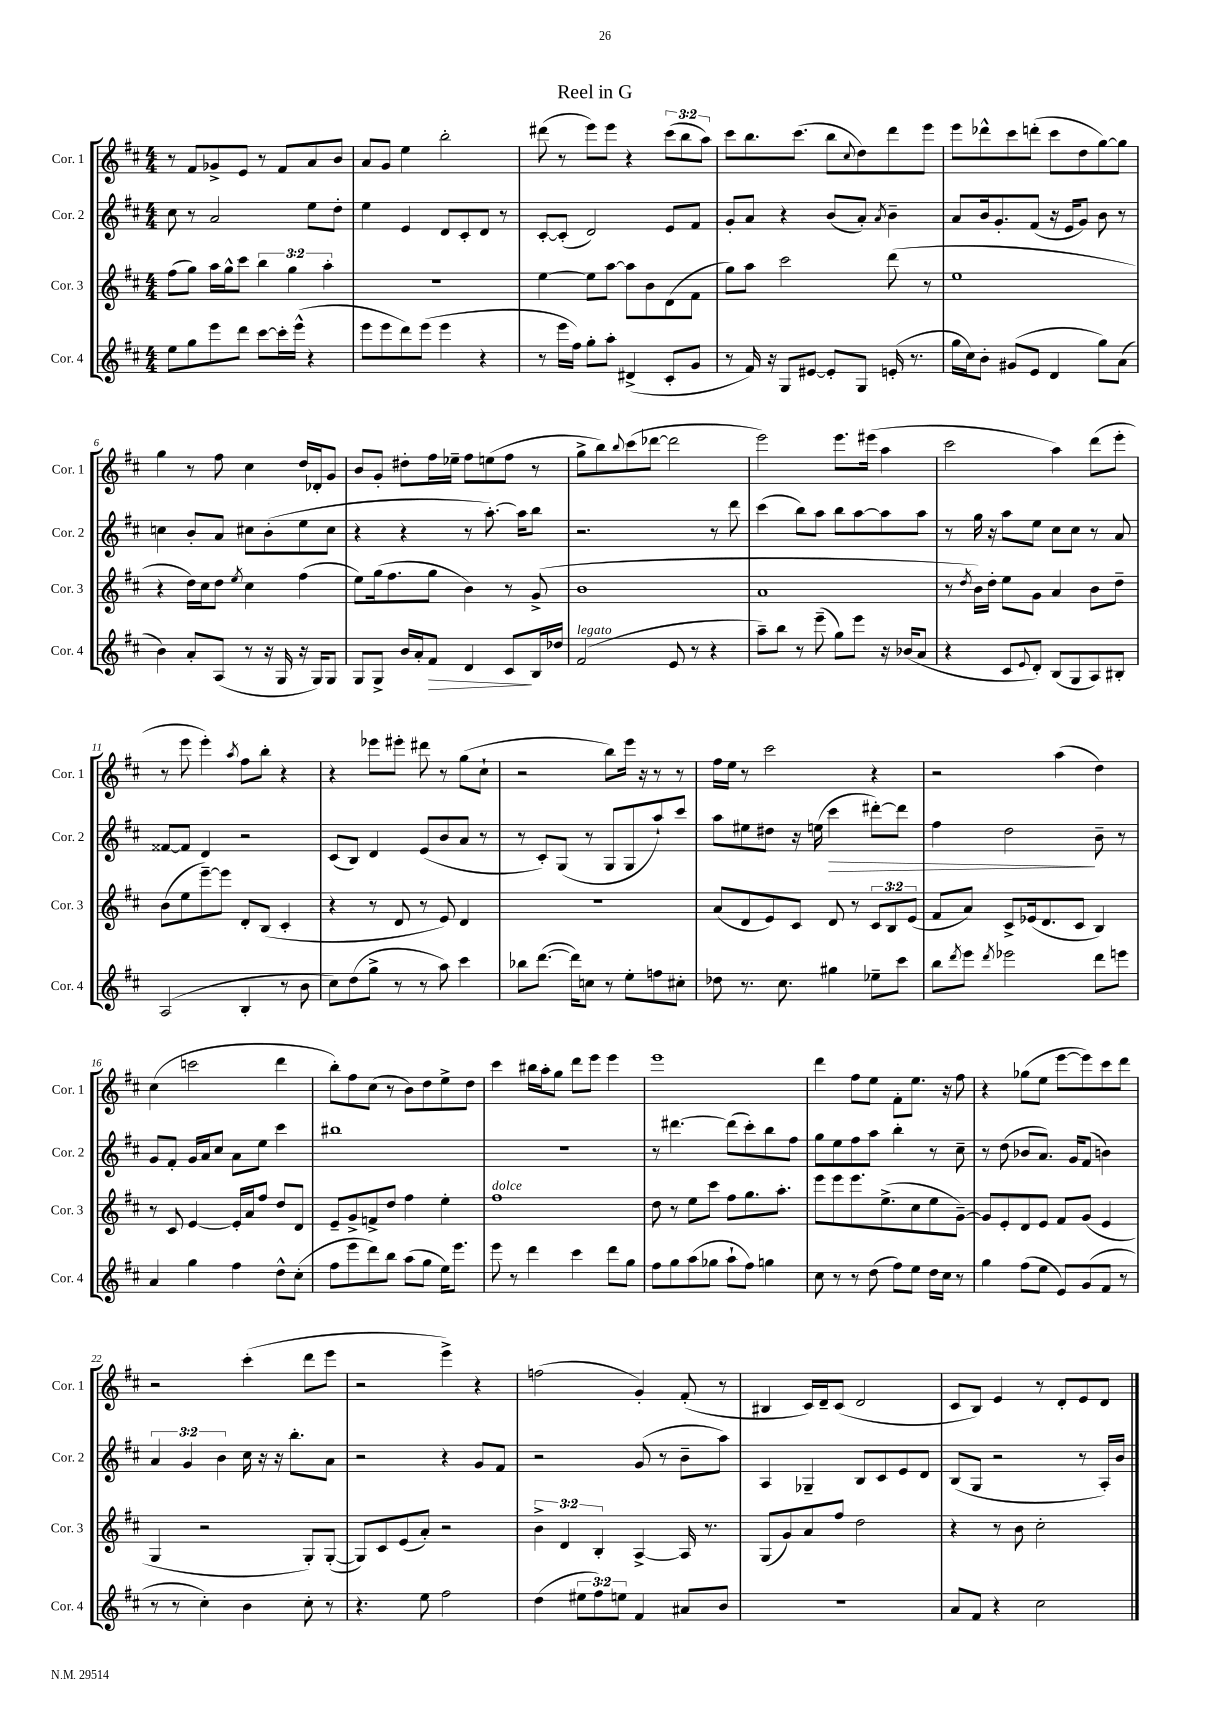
\header { title = "Reel in G" }
<<
\new StaffGroup <<
\new Staff = "s0" \with { instrumentName = "Cor. 1" shortInstrumentName = "Cor. 1" } {
    \clef treble \key d \major \numericTimeSignature \time 4/4 \override Staff.TupletNumber.text = #tuplet-number::calc-fraction-text
    r8 fis'8 ges'8-> e'8 r8 fis'8 a'8 b'8 |
    a'8 g'8 e''4 b''2-. |
    dis'''8( r8 e'''8) e'''8 r4 \tuplet 3/2 { cis'''8( b''8 a''8) } |
    cis'''8 b''8. cis'''8.( b''8 \appoggiatura { cis''8 } d''8) d'''8 e'''8 |
    e'''8 des'''8-^ cis'''8 d'''8-.( cis'''8 d''8 g''8~) g''8 |
    g''4 r8 fis''8 cis''4 d''16 des'16-. g'8 |
    b'8 g'8-. dis''8-. fis''16 ees''16-- fis''8 e''8( fis''8 r8 |
    g''8-> b''8) \appoggiatura { b''8 } cis'''8( des'''8~ des'''2 |
    e'''2) e'''8. eis'''16( a''4 |
    cis'''2 a''4) d'''8( e'''8-. |
    r8 e'''8 e'''4-.) \acciaccatura { a''8 } fis''8 b''8-. r4 |
    r4 ees'''8 eis'''8-. dis'''8 r8 g''8( cis''8-! |
    r2 b''8) e'''16 r16 r8 r8 |
    fis''16 e''16 r8 cis'''2 r4 |
    r2 a''4( d''4) |
    cis''4( c'''2 d'''4 |
    b''8-.) fis''8 cis''8( r8 b'8) d''8 e''8-> d''8 |
    cis'''4 bis''16 a''16-. g''8 d'''8 e'''8 e'''4 |
    e'''1 |
    d'''4 fis''8 e''8 fis'8-. e''8. r16 fis''8 |
    r4 ges''8( e''8 e'''8~ e'''8) cis'''8 d'''8 |
    r2 cis'''4-.( d'''8 e'''8 |
    r2 e'''4->) r4 |
    f''2( g'4-.) fis'8-.( r8 |
    bis4 cis'16) d'16-- cis'8( d'2 |
    cis'8 b8) e'4 r8 d'8-. e'8 d'8 \bar "|." |
}
\new Staff = "s1" \with { instrumentName = "Cor. 2" shortInstrumentName = "Cor. 2" } {
    \clef treble \key d \major \numericTimeSignature \time 4/4 \override Staff.TupletNumber.text = #tuplet-number::calc-fraction-text
    cis''8 r8 a'2 e''8 d''8-. |
    e''4 e'4 d'8 cis'8-. d'8 r8 |
    cis'8~-. cis'8-.( d'2) e'8 fis'8 |
    g'8-. a'8 r4 b'8( a'8-.) \acciaccatura { a'8 } b'4-- |
    a'8 b'16 g'8.-. fis'8( r16 e'16 g'8) b'8 r8 |
    c''4 b'8-. a'8 cis''8 b'8-.( e''8 cis''8 |
    r4 r4 r8 a''8.~-.) a''16 b''8 |
    r2. r8 d'''8 |
    cis'''4( b''8) a''8 b''8 a''8~ a''8 a''8 |
    r8 g''16 r16 a''8 e''8 cis''8 cis''8 r8 a'8 |
    fisis'8~ fisis'8 d'4 r2 |
    cis'8( b8) d'4 e'8( b'8 a'8 r8 |
    r8 cis'8-.) g8( r8 g8 g8 a''8-!) cis'''8 |
    a''8 eis''8 dis''8 r16 e''16( cis'''4\> dis'''8~-.) dis'''8 |
    fis''4 d''2\! b'8-- r8 |
    g'8 fis'8-. g'16 a'16 cis''8 a'8 e''8 cis'''4 |
    bis''1 |
    R1 |
    r8 dis'''4.~ dis'''8( cis'''8-.) b''8 fis''8 |
    g''8 e''8 fis''8 a''8 b''4-. r8 cis''8-- |
    r8 d''8( bes'8 a'8.) g'16 fis'8( b'4) |
    \tuplet 3/2 { a'4 g'4 b'4 } cis''16 r16 r16 b''8.-. a'8 |
    r2 r4 g'8 fis'8 |
    r2 g'8( r8 b'8-- a''8) |
    a4 ges4-- b8 cis'8 e'8 d'8 |
    b8( g8 r2 r8 a16-.) b'16 \bar "|." |
}
\new Staff = "s2" \with { instrumentName = "Cor. 3" shortInstrumentName = "Cor. 3" } {
    \clef treble \key d \major \numericTimeSignature \time 4/4 \override Staff.TupletNumber.text = #tuplet-number::calc-fraction-text
    fis''8( g''8) a''16 g''16-^ cis'''8 \tuplet 3/2 { b''4 g''4 a''4-. } |
    R1 |
    e''4~ e''8 a''8~ a''8 b'8 d'8( fis'8 |
    g''8) a''8 cis'''2 d'''8( r8 |
    e''1 |
    r4 d''16) cis''16 d''8 \acciaccatura { e''8 } cis''4 fis''4( |
    e''8) g''16( fis''8. g''8 b'4) r8 g'8->( |
    b'1 |
    a'1 |
    r8 \acciaccatura { d''8 } b'16) d''16-. e''8 g'8 a'4 b'8 d''8-- |
    b'8( e''8 e'''8~--) e'''8 d'8-. b8( cis'4-. |
    r4 r8 d'8 r8 e'8) d'4 |
    R1 |
    a'8( d'8 e'8) cis'8 d'8 r8 \tuplet 3/2 { cis'8 b8 e'8( } |
    fis'8 a'8) cis'8-> ees'16( d'8. cis'8 b4) |
    r8 cis'8 e'4~ e'16-. a'16 fis''8 d''8 d'8 |
    e'8-- g'8-> f'8-> d''8 fis''4 e''4-. |
    fis''1^\markup { \italic "dolce" } |
    d''8 r8 e''8 cis'''8 fis''8 g''8. a''8.-. |
    e'''8 e'''8 e'''8. e''8.->( cis''8 e''8 g'8~--) |
    g'8 e'8-. d'8 e'8 fis'8 g'8( e'4 |
    g4 r2 g8-.) g8~-.( |
    g8) cis'8 e'8( a'8-.) r2 |
    \tuplet 3/2 { b'4-> d'4 b4-. } a4~-> a16 r8. |
    g8( g'8) a'8 fis''8 d''2 |
    r4 r8 b'8 cis''2-. \bar "|." |
}
\new Staff = "s3" \with { instrumentName = "Cor. 4" shortInstrumentName = "Cor. 4" } {
    \clef treble \key d \major \numericTimeSignature \time 4/4 \override Staff.TupletNumber.text = #tuplet-number::calc-fraction-text
    e''8 g''8 e'''8 d'''8 cis'''8~ cis'''16-. e'''16-^( r4 |
    e'''8 e'''8 d'''8) e'''8( e'''4 r4 |
    r8 e'''16 fis''16) g''8-. a''8-. dis'4->( cis'8-. g'8 |
    r8 fis'16) r16 g8 eis'8~ eis'8-. g8 e'16-.( r8. |
    g''16 cis''16) b'8-. gis'8( e'8 d'4 g''8) a'8( |
    b'4) a'8-. a8( r8 r16 g16 r16 g16) g8 |
    g8 g8-> b'16 a'16-. fis'8\> d'4 cis'8\! b16 des''16 |
    fis'2^\markup { \italic "legato" }( e'8 r8 r4 |
    a''8--) b''8 r8 e'''8--( g''8) e'''8 r16 bes'16( a'8 |
    r4 cis'8 \appoggiatura { e'8 } d'8-.) b8( g8 a8) bis8-. |
    a2( b4-. r8 b'8 |
    cis''8) d''8( g''8-> r8 r8 a''8) cis'''4 |
    bes''8 d'''8.~( d'''16) c''8 r8 e''8-. f''8 cis''8-. |
    des''8 r8. cis''8. gis''4 ees''8-- cis'''8 |
    b''8 \acciaccatura { d'''8 } e'''8 \acciaccatura { d'''8 } ees'''2 d'''8 e'''8 |
    a'4 g''4 fis''4 d''8-^ cis''8-.( |
    fis''8 e'''8 d'''8) b''8 a''8( g''8 e''16) e'''8. |
    e'''8 r8 d'''4 cis'''4 d'''8 g''8 |
    fis''8 g''8 a''8( ges''8 a''8-! fis''8) g''4 |
    cis''8 r8 r8 d''8( fis''8) e''8 d''16 cis''16 r8 |
    g''4 fis''8( e''8 e'8) g'8( fis'8 r8 |
    r8 r8 cis''4-.) b'4 cis''8-. r8 |
    r4. e''8 fis''2 |
    d''4( \tuplet 3/2 { eis''8 fis''8) e''8 } fis'4 ais'8 b'8 |
    R1 |
    a'8 fis'8 r4 cis''2 \bar "|." |
}
>>
>>
